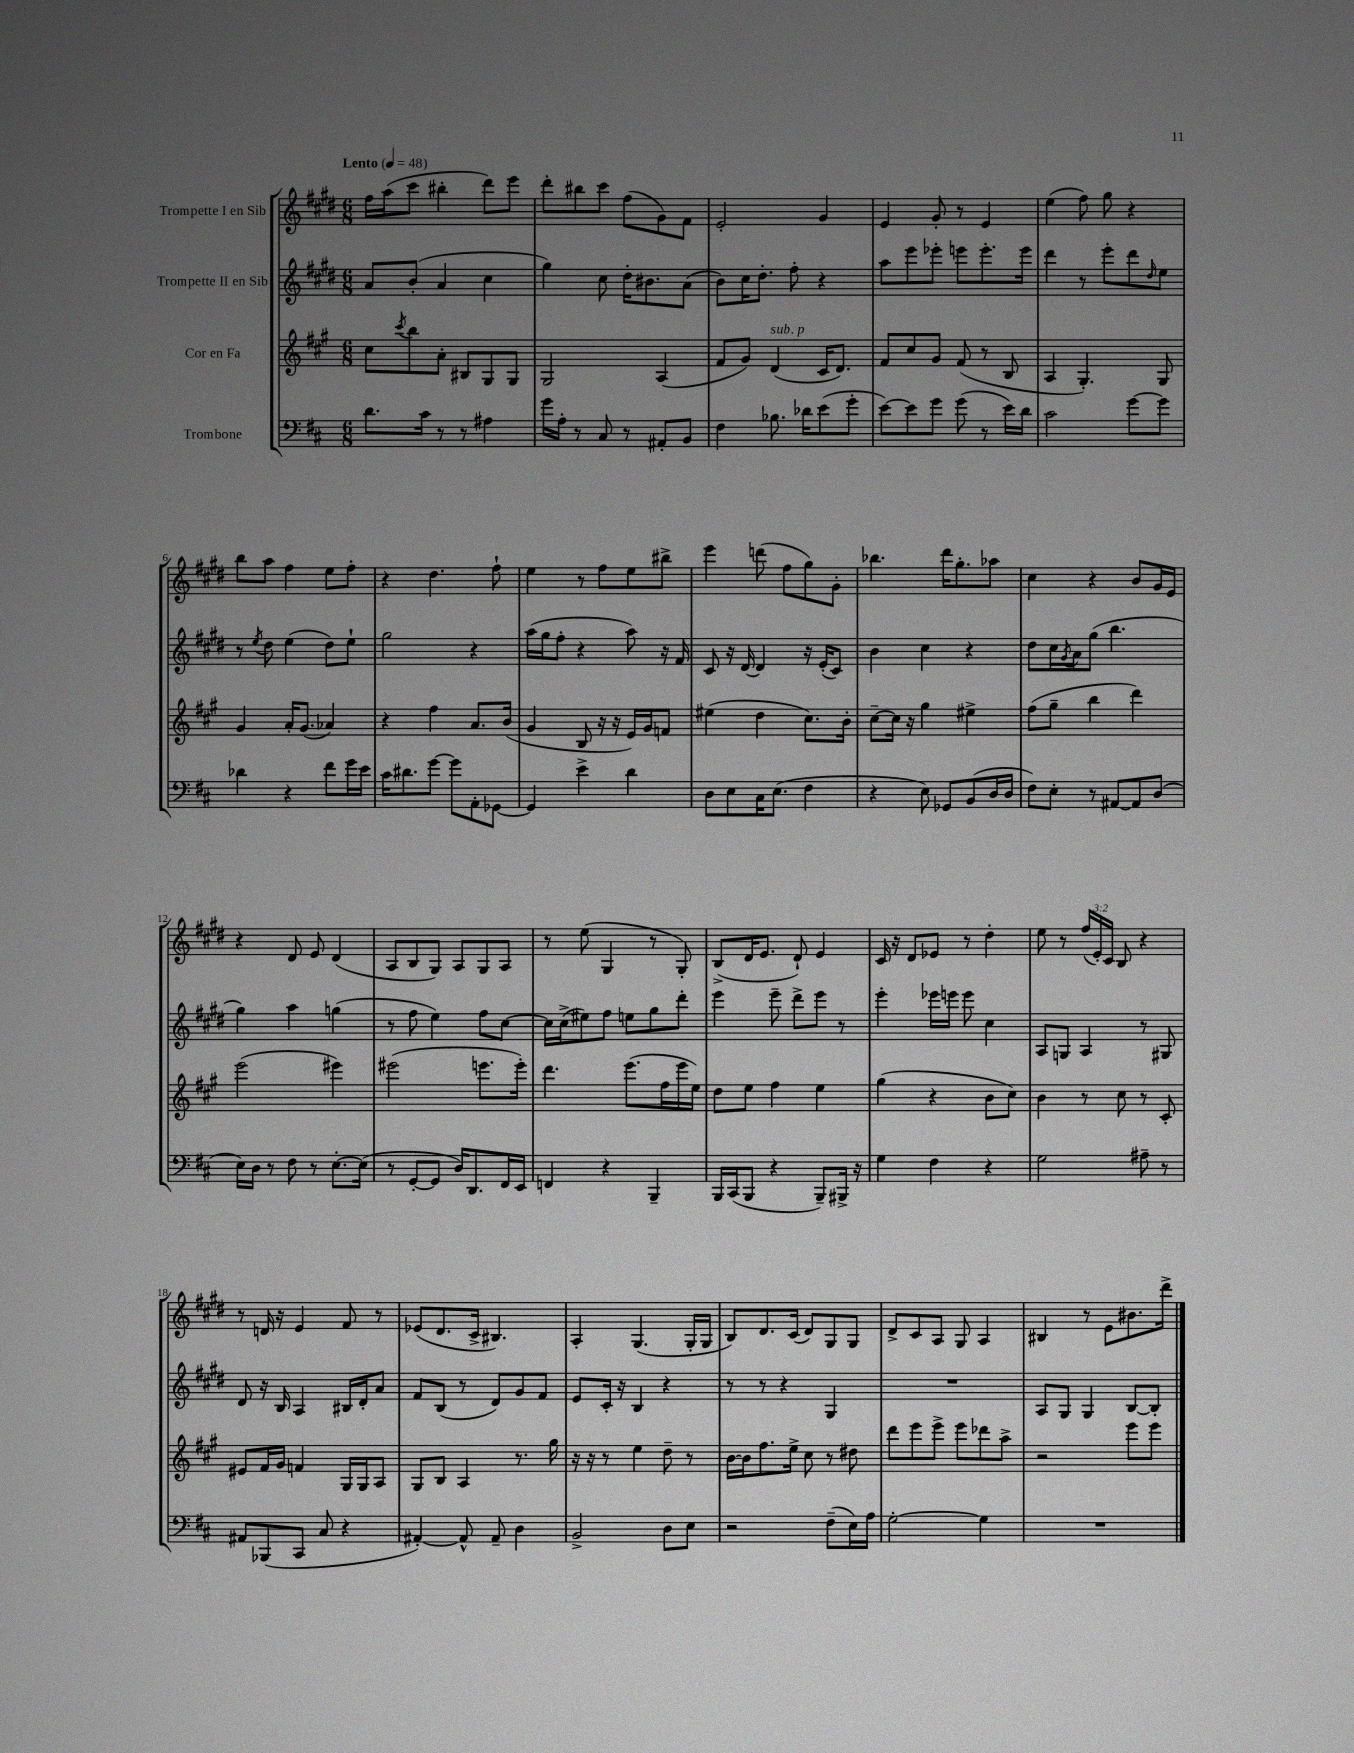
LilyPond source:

<<
\new StaffGroup <<
\new Staff = "s0" \with { instrumentName = "Trompette I en Sib" } {
    \clef treble \key e \major \numericTimeSignature \time 6/8 \override Staff.TupletNumber.text = #tuplet-number::calc-fraction-text \tempo "Lento" 4 = 48
    fis''16 a''16( cis'''8 bis''4-. dis'''8) e'''8 |
    dis'''8-. bis''8 cis'''8 fis''8( gis'8) fis'8 |
    e'2-. gis'4 |
    e'4 gis'8-. r8 e'4 |
    e''4( fis''8) gis''8 r4 |
    b''8 a''8 fis''4 e''8 fis''8-. |
    r4 dis''4. fis''8-! |
    e''4 r8 fis''8 e''8 bis''8-> |
    e'''4 d'''8( fis''8 gis''8) gis'8-. |
    bes''4. dis'''16 gis''8.-. aes''8 |
    cis''4 r4 b'8 gis'16 e'16 |
    r4 dis'8 e'8 dis'4( |
    a8 b8 gis8) a8 gis8 a8 |
    r8 e''8( gis4 r8 gis8-.) |
    b8->( dis'16 e'8. dis'8-!) e'4 |
    cis'16 r16 dis'8 ees'8 r8 dis''4-. |
    e''8 r8 \tuplet 3/2 { fis''16( e'16-.) cis'16 } b8 r4 |
    r8 d'16 r16 e'4 fis'8 r8 |
    ees'8( dis'8. cis'16-> bis4.) |
    a4-. gis4.( gis16-. gis16 |
    b8) dis'8. cis'16( dis'8) gis8 gis8 |
    dis'8-> cis'8 a8 gis8 a4 |
    bis4 r8 e'8 bis'8. dis'''16-> \bar "|." |
}
\new Staff = "s1" \with { instrumentName = "Trompette II en Sib" } {
    \clef treble \key e \major \numericTimeSignature \time 6/8
    a'8 b'8-.( a'4 cis''4 |
    gis''4) cis''8 dis''16-. bis'8. a'8( |
    b'8) cis''16 dis''8.-. fis''8-. r4 |
    a''8 e'''8 ees'''8-. e'''8 e'''8.-. e'''16 |
    dis'''4 r8 e'''8-. dis'''8 \grace { dis''16 } e''8 |
    r8 \acciaccatura { e''8 } dis''8 e''4( dis''8) e''8-! |
    gis''2 r4 |
    a''16( gis''16 fis''8-. r4 a''8) r16 fis'16 |
    cis'8 r16 dis'16~ dis'4 r16 e'16-.( cis'8) |
    b'4 cis''4 r4 |
    dis''8 cis''16 \acciaccatura { gis'8 } a'16 gis''8( b''4. |
    gis''4) a''4 g''4( |
    r8 fis''8 e''4) fis''8 cis''8~ |
    cis''16 cis''16->( eis''8) fis''8 e''8 gis''8 dis'''8-. |
    e'''4 e'''8-- dis'''8-> e'''8 r8 |
    e'''4-. ees'''16 e'''16 e'''8 cis''4 |
    a8 g8 a4 r8 gis8 |
    dis'8 r16 b16 a4 bis16 dis'16-. a'8 |
    fis'8 b8( r8 dis'8) gis'8 fis'8 |
    e'8 cis'16-. r16 b4 r4 |
    r8 r8 r4 gis4 |
    R2. |
    a8 gis8 gis4 b8~ b8-. \bar "|." |
}
\new Staff = "s2" \with { instrumentName = "Cor en Fa" } {
    \clef treble \key a \major \numericTimeSignature \time 6/8
    cis''8 \acciaccatura { cis'''8 } b''8 a'8-. bis8 gis8 gis8 |
    gis2 a4( |
    fis'8 gis'8) d'4^\markup { \italic "sub. p" }( cis'16 d'8.) |
    fis'8 cis''8 gis'8 fis'8( r8 b8 |
    a4 gis4.-.) gis8 |
    gis'4 a'16-. gis'8.( aes'4) |
    r4 fis''4 a'8. b'16( |
    gis'4 b8 r16 r16 e'16) gis'16 f'8 |
    eis''4( d''4 cis''8.) b'16-. |
    cis''8~-- cis''16 r16 gis''4 eis''4-> |
    fis''8( gis''8-- b''4 d'''4) |
    e'''2( eis'''4) |
    eis'''2( e'''8. e'''16-.) |
    d'''4. e'''8.( fis''16 e'''16 e''16) |
    d''8 e''8 fis''4 e''4 |
    gis''4( r4 b'8 cis''8) |
    b'4 r8 cis''8 r8 cis'8-. |
    eis'8 fis'16 gis'16 f'4 gis16 gis16 a8 |
    gis8 b8 a4 r8. gis''16 |
    r16 r16 r8 e''4 d''8-- r8 |
    b'16~ b'16 fis''8. e''16-> cis''8 r8 dis''8 |
    d'''8 e'''8 e'''8-> e'''8 des'''8 a''8-> |
    r2 e'''8 e'''8 \bar "|." |
}
\new Staff = "s3" \with { instrumentName = "Trombone" } {
    \clef bass \key d \major \numericTimeSignature \time 6/8
    d'8. cis'16 r8 r8 ais4 |
    g'16 a16-. r8 cis8 r8 ais,8-. b,8 |
    fis4 bes8. des'16 e'8( g'8-. |
    e'8~) e'8 g'8 g'8( r8 e'16) d'16 |
    cis'2 g'8~ g'8 |
    des'4 r4 fis'8 g'16 e'16 |
    cis'16 dis'8. g'8~ g'8 a,8-. ges,8~ |
    ges,4 e'4-> d'4 |
    d8 e8 cis16 e8.( fis4 |
    r4 e8) ges,8 b,8( d16 d16 |
    fis8) e8-. r8 ais,8~ ais,8 d8( |
    e16) d16 r8 fis8 r8 e8.~-. e16( |
    r8 g,8~-. g,8 d16) d,8. fis,16 e,16 |
    f,4 r4 b,,4-- |
    b,,16 cis,16( b,,8 r4 b,,8--) bis,,16-> r16 |
    g4 fis4 r4 |
    g2 ais8-- r8 |
    ais,8 bes,,8( cis,8 cis8 r4 |
    ais,4~-.) ais,8-^ ais,8-- d4 |
    b,2-> d8 e8 |
    r2 fis8--( e16) a16 |
    g2~-. g4 |
    R2. \bar "|." |
}
>>
>>
